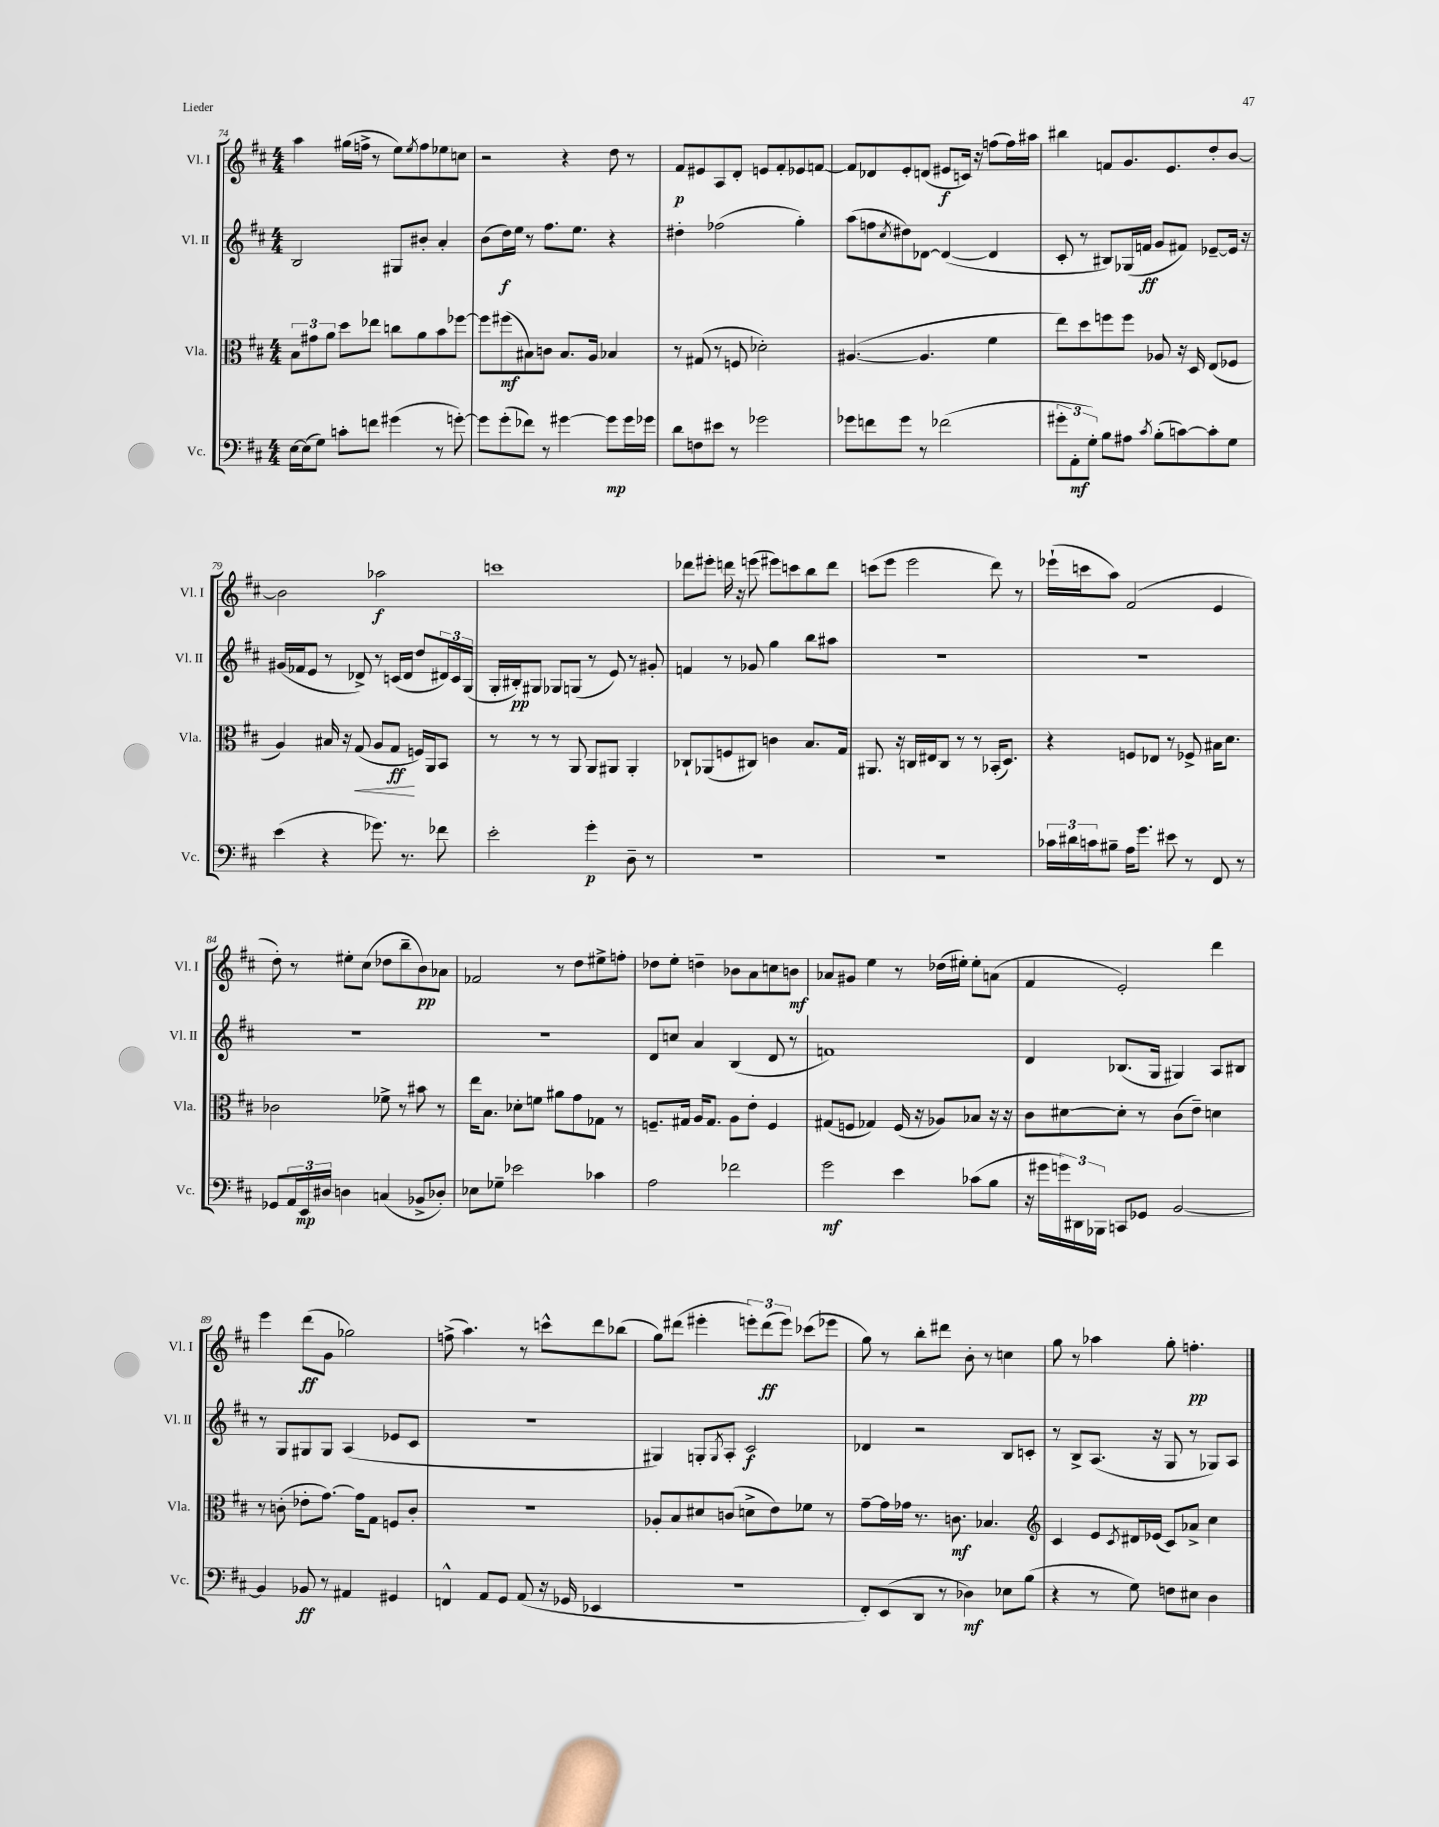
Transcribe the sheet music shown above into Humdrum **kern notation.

**kern	**kern	**kern	**kern
*staff4	*staff3	*staff2	*staff1
*clefF4	*clefC3	*clefG2	*clefG2
*k[f#c#]	*k[f#c#]	*k[f#c#]	*k[f#c#]
*M4/4	*M4/4	*M4/4	*M4/4
[16E\LL	12B\L	2B/	4aa\
(16E\]J	.	.	.
.	12g#\	.	.
8G\J)	.	.	.
.	12a\J	.	.
8c'\L	8dd\L	.	(16gg#\LL
.	.	.	16ff^\JJ
8f\J	8ee-\J	.	8r
(4g#\	8cc\L	8G#/L	8ee\L)
.	.	.	8qee/
.	8a\	8b#'/J	8ff\
8r	8b\	4a'/	8ee-\
[8g'\)	[8ff-\J	.	8cc\J
=	=	=	=
8g\]L	8ff-\]L	(8b\L	2r
(8g'\	(8ff#\	16dd\L)	.
.	.	16ee\JJ	.
8f-\J)	8B#\)	8r	.
8r	8c\J	8.ff#\L	.
[4g#\	8.B#/L	.	4r
.	.	8.ee\J	.
.	16A/Jk	.	.
8g#\]L	4B-/	4r	8dd\
16g#\L	.	.	8r
16g-\JJ	.	.	.
=	=	=	=
8d\L	8r	4dd#'\	8f#/L
8F\	(8G#/	.	8e#/
8e#\J	8r	(2ff-\	8A/
8r	8F/	.	8d'/J
2g-\	2d-'\)	.	8e/L
.	.	.	8f#'/
.	.	4gg'\)	8e-/
.	.	.	[8f/J
=	=	=	=
8g-\L	([4.A#/	(8aa\L	8f/]L
8f\	.	8ff\	8d-/
.	.	8qcc#/	.
8g-\J	.	8dd#\)	8e'/
8r	4.A#/]	[8d-\J	(8d/J
(2f-\	.	(4d-/_	8e#/L
.	.	.	16c/Jk)
.	.	.	16r
.	4f#\	4d-/]	(8ff\L
.	.	.	16ff\L)
.	.	.	16aa#\JJ
=	=	=	=
12g#'\L	8ee\L)	8c#'/	4bb#\
12AA'\	.	.	.
.	8dd\	8r	.
12G'\J)	.	.	.
8B\L	8ff\	8B#/L)	8f/L
8A#\J	8ff\J	(16G-/L	8.g/
.	.	16f/JJ	.
8qc#/	.	.	.
(8B'\L	8A-/	8g/L	.
.	.	.	8.e/
[8c\)	16r	8f#/J)	.
.	16D/	.	.
8c'\]	(8E/L	[8e-~/L	8dd'/
8G\J	8F-/J	16e-/]Jk	[8b/J
.	.	16r	.
=	=	=	=
(4e\	4A/)	(16g#/LL	2b\]
.	.	16f-/J	.
.	.	8e/J	.
4r	16B#/	8r	.
.	16r	.	.
.	(8G/	8d-^/)	.
8.g-\)	8A/L	8r	2aa-\
.	8G/J	(16c/LL	.
8.r	.	16d-/JJ	.
.	16F/LL)	8dd/L	.
.	16AA/J	.	.
8f-\	8BB/J	24d#/L)	.
.	.	24c/	.
.	.	(24G/JJ	.
=	=	=	=
2e'\	8r	16G'/LL	1ccc
.	.	16B#'/J)	.
.	8r	8G#/J	.
.	8r	8G-/L	.
.	8AA/	(8G/J	.
4g'\	8AA/L	8r	.
.	8AA#/J	8e/)	.
8D~\	4AA#'/	8r	.
8r	.	8g#'/	.
=	=	=	=
1r	8C-`/L	4f/	8ddd-\L
.	(8AA-/	.	8eee#'\J
.	8F/	8r	16ddd\
.	.	.	16r
.	8C#/J)	8g-/	(8eee\
.	4c\	4gg\	8eee#\L)
.	.	.	8ccc\
.	8.B/L	8bb\L	8bb\
.	.	8aa#\J	8ddd\J
.	16G/Jk	.	.
=	=	=	=
1r	8.AA#/	1r	(8ccc\L
.	.	.	8eee\J
.	16r	.	.
.	16C/LL	.	2eee\
.	16E#/J	.	.
.	8C/J	.	.
.	8r	.	.
.	8r	.	.
.	(16BB-'/LK	.	8ddd\)
.	8.D/J)	.	.
.	.	.	8r
=	=	=	=
24c-\LL	4r	1r	(16eee-`\LL
24d#\	.	.	.
.	.	.	16ccc\J
24c\J	.	.	.
8B#~\J	.	.	8aa\J)
16A\LK	8F/L	.	(2f#/
8.g\J	.	.	.
.	8E-/J	.	.
8e#\	8r	.	.
8r	8F-^/	.	.
8FF#/	16B#\LK	.	4e/
.	8.d\J	.	.
8r	.	.	.
=	=	=	=
8GG-/L	2c-\	1r	8dd'\)
24AA/L	.	.	8r
24EE/	.	.	.
24D#/JJ	.	.	.
4D\	.	.	8ee#'\L
.	.	.	(8cc#\J
(4C/	8f-^\	.	8dd-\L
.	8r	.	8bb~\
8BB-^/L	8b#\	.	8b\)
8D-'/J)	8r	.	8a-\J
=	=	=	=
8E-\L	16ee\LK	1r	2f-/
.	8.B\J	.	.
8G-~\J	.	.	.
2e-\	8d-'\L	.	.
.	8f\J	.	.
.	8a#\L	.	8r
.	8g\	.	8dd\L
4c-\	8G-\J	.	8ee#^\
.	8r	.	8ff'\J
=	=	=	=
2A\	8.F~/L	8d/L	8dd-\L
.	.	8cc/J	8ee'\J
.	16G#/Jk	.	.
.	16A/LK	4a/	4dd~\
.	8.G#/J	.	.
2f-\	8A\L	(4B/	8b-\L
.	8e'\J	.	8a\
.	4F/	8d/	8cc\
.	.	8r	8b\J
=	=	=	=
2g\	(8G#/L	1f)	8a-/L
.	8F/J	.	8g#/J
.	4G-/)	.	4ee\
4e\	(16F/	.	8r
.	16r	.	.
.	8A-/L)	.	(16dd-\LL
.	.	.	16ee#'\JJ)
(8c-\L	8B-/J	.	8ee#'\L
8B\J	16r	.	(8a\J
.	16r	.	.
=	=	=	=
16r	8c#\L	4d/	4f#/
16g#\LL	.	.	.
24g\)	[8d#\	.	.
24DD#\	.	.	.
24BBB-\JJ	.	.	.
8CC/L	8d#'\]J	(8.B-/L	2e'/)
8GG-/J	8r	.	.
.	.	16G/Jk	.
[2BB/	(8c#\L	4G#/)	.
.	8e~\J)	.	.
.	4d\	8A/L	4ddd\
.	.	8B#/J	.
=	=	=	=
4BB/]	8r	8r	4eee\
.	(8c'\	8G/L	.
8BB-/	8e-'\L	8G#/	(8ddd\L
8r	[8.g\J)	8G#/J	8g\J
4AA#/	.	(4A/	2gg-\)
.	16g\]LK	.	.
.	8G\J	.	.
4GG#/	8F/L	8e-/L	.
.	8c'/J	8c#/J	.
=	=	=	=
4FF^^/	1r	1r	(8ff^\
.	.	.	4.aa\)
8AA/L	.	.	.
8GG/J	.	.	.
(8AA/	.	.	8r
16r	.	.	8ccc^^\L
16GG-/	.	.	.
4EE-/	.	.	8ddd\
.	.	.	(8bb-\J
=	=	=	=
1r	8A-'/L	4G#/)	8gg\L)
.	8B/	.	(8ddd#\J
.	8d#/	8G'/L	4eee#'\
.	.	8qG/	.
.	(8c/J	8A'/J	.
.	8d^\L	2c#/	12eee'\L)
.	.	.	(12ddd#\
.	8e\)	.	.
.	.	.	12eee\J)
.	8f-\J	.	(8ccc-\L
.	8r	.	8eee-\J
=	=	=	=
8FF#'/L)	[8g~\L	4d-/	8gg\)
(8EE/	16g\]L	.	8r
.	16g-\JJ	.	.
8DD/J	8.r	2r	8bb'\L
8r	.	.	8ddd#\J
.	8.c\	.	.
4D-\)	.	.	8b'\
.	4.B-/	.	8r
8E-\L	.	8B/L	4cc\
(8B\J	.	8c'/J	.
=	=	=	=
*	*clefG2	*	*
4r	4c#/	8r	8gg\
.	.	8B^/L	8r
8r	8e/L	(8.A/J	4aa-\
.	8qc#/	.	.
8G\)	16d#/L	.	.
.	(16e-/JJ	16r	.
8F\L	8c#/L)	8G/	8gg'\
8E#\J	8a-^/J	8r	4.ff'\
4D\	4cc#\	8G-/L)	.
.	.	8A/J	.
==	==	==	==
*-	*-	*-	*-
